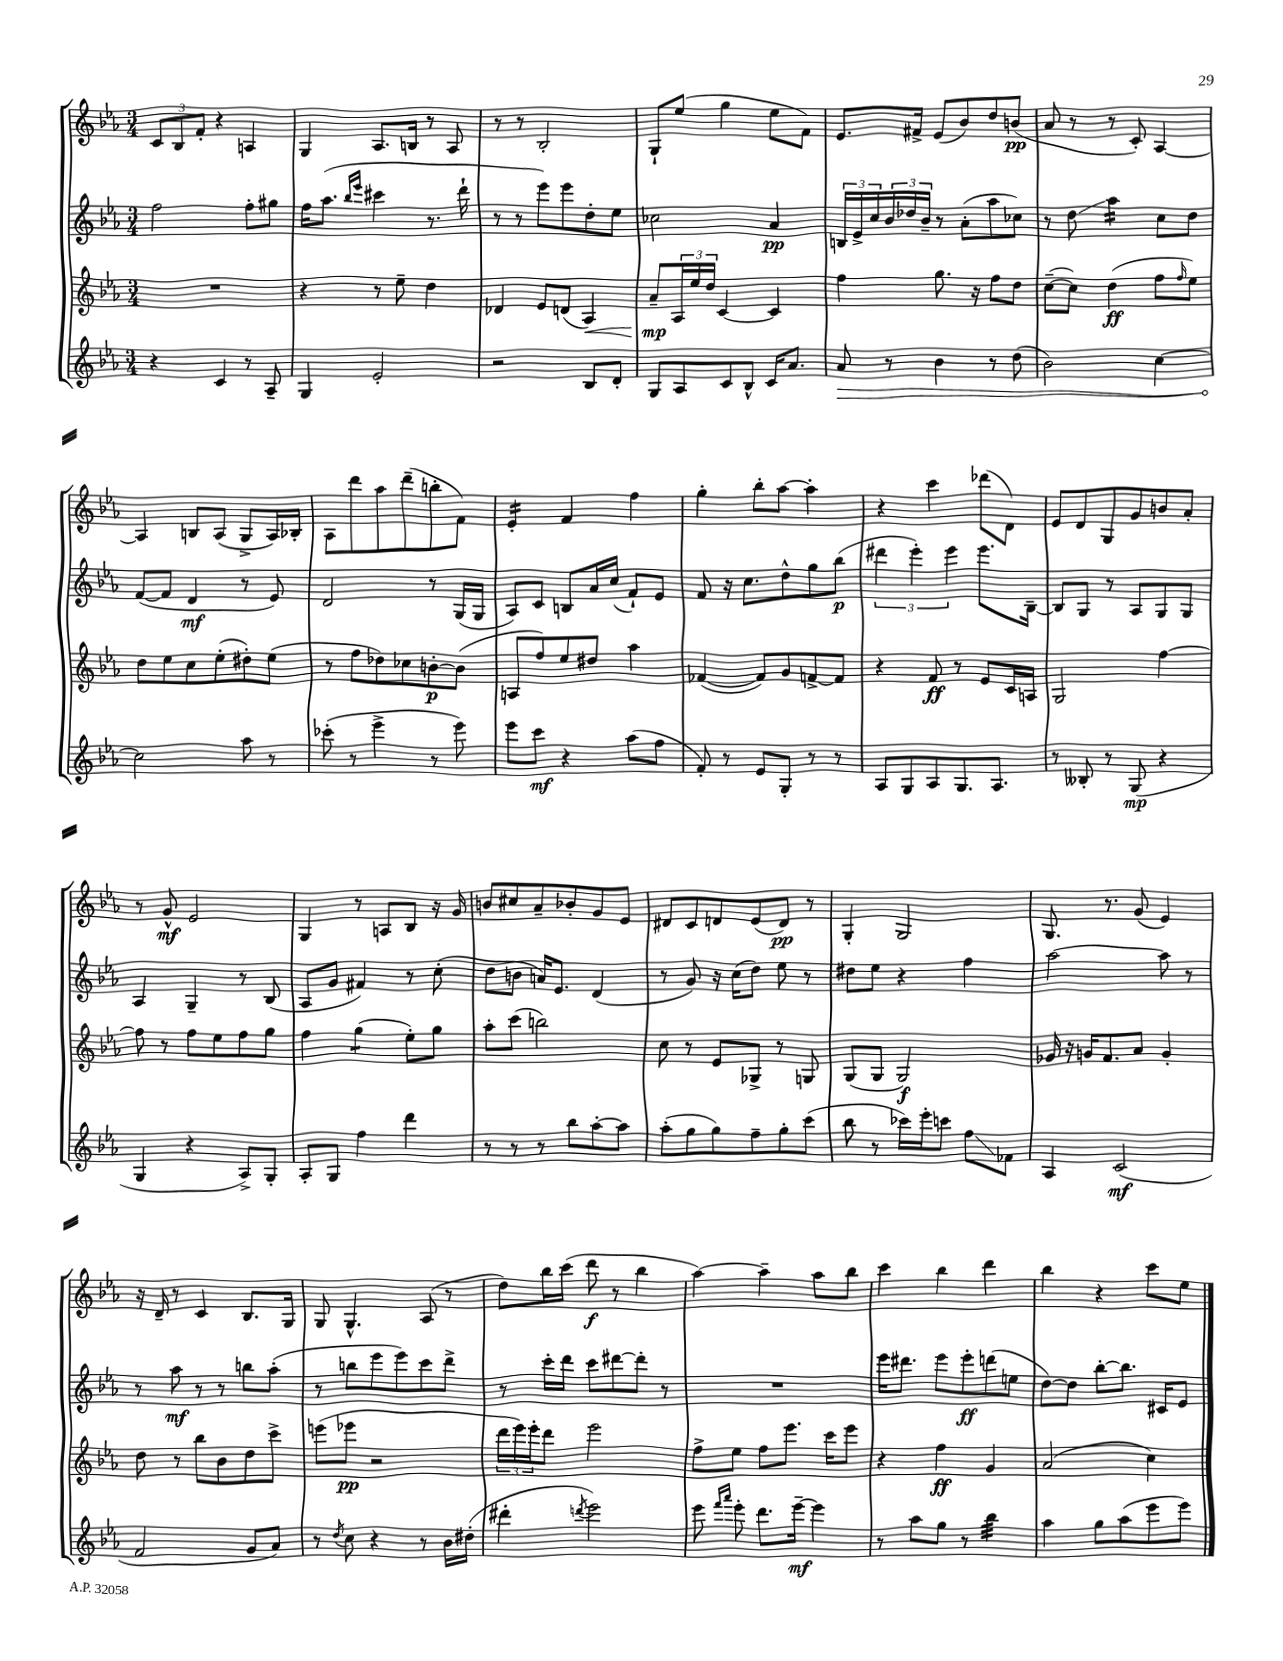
<<
\new StaffGroup <<
\new Staff = "s0" {
    \clef treble \key ees \major \numericTimeSignature \time 3/4
    \tuplet 3/2 { c'8 bes8 f'8-. } r4 a4 |
    g4 aes8. b16 r8 aes8 |
    r8 r8 bes2-. |
    g8-! ees''8( g''4 ees''8 f'8) |
    ees'8. fis'16-> ees'8( bes'8) d''8 b'8\pp( |
    aes'8 r8 r8 c'8-.) aes4~ |
    aes4 b8 aes8( g8-> aes16) bes16-. |
    aes8 d'''8 aes''8 d'''8--( b''8-. f'8) |
    ees'4:16-. f'4 f''4 |
    g''4-. bes''8-. aes''8~ aes''4-. |
    r4 c'''4 des'''8( d'8) |
    ees'8 d'8 g8 g'8 b'8 aes'8-. |
    r8 g'8-^\mf ees'2 |
    g4 r8 a8 bes8 r16 g'16 |
    b'8 cis''8 aes'8-- bes'8-. g'8 ees'8 |
    dis'8 c'8 d'8 ees'8( d'8\pp) r8 |
    g4-. g2 |
    g8. r8. g'8( ees'4) |
    r16 d'16-- r8 c'4 bes8. g16 |
    g8 g4.-^ aes8( r8 |
    d''8) bes''16 c'''16( d'''8\f r8 bes''4 |
    aes''4~) aes''4-- aes''8 bes''8 |
    c'''4 bes''4 d'''4 |
    bes''4 r4 c'''8 ees''8 \bar "|." |
}
\new Staff = "s1" {
    \clef treble \key ees \major \numericTimeSignature \time 3/4
    f''2 f''8-. gis''8 |
    f''16 aes''8.( \grace { bes''16 ees'''16 } cis'''4 r8. d'''16-! |
    r8 r8 ees'''8) ees'''8 d''8-. ees''8 |
    ces''2 aes'4\pp |
    \tuplet 3/2 { b16 ees'16-> c''16 } \tuplet 3/2 { bes'16 des''16 bes'16-- } r8 aes'8-.( aes''8 ces''8) |
    r8 d''8\glissando aes''4:16 c''8 d''8 |
    f'8~( f'8 d'4\mf r8 ees'8) |
    d'2 r8 g16( g16 |
    aes8) c'8 b8 aes'16 c''16( f'8-!) ees'8 |
    f'8 r16 c''8. d''8-^ g''8 bes''8\p( |
    \tuplet 3/2 { dis'''4 ees'''4-.) ees'''4 } ees'''8. bes16~-- |
    bes8 g8 r8 aes8 g8 g8 |
    aes4 g4-- r8 bes8( |
    aes8 g'8 fis'4) r8 c''8-.( |
    d''8 b'8 a'16) ees'8. d'4( |
    r8 g'8) r16 c''16( d''8) ees''8 r8 |
    dis''8 ees''8 r4 f''4 |
    aes''2~ aes''8 r8 |
    r8 aes''8\mf r8 r8 b''8 aes''8-.( |
    r8 b''8 ees'''8 ees'''8) c'''8 d'''8-> |
    r8 c'''16-. d'''16 c'''8 dis'''8~ dis'''8-. r8 |
    R2. |
    ees'''16 dis'''8. ees'''8 ees'''8-.\ff d'''8( e''8 |
    d''8~) d''8 bes''8~-. bes''8. cis'16 ees'8 \bar "|." |
}
\new Staff = "s2" {
    \clef treble \key ees \major \numericTimeSignature \time 3/4
    R2. |
    r4 r8 ees''8-- d''4 |
    des'4 ees'8 d'8( aes4\<) |
    aes'8--\mp\! \tuplet 3/2 { aes16 ees''16 d''16 } c'4~ c'4 |
    f''4 g''8. r16 f''8 d''8 |
    c''8~--( c''8) d''4\ff( f''8 \grace { f''16 } ees''8) |
    d''8 ees''8 c''8 ees''8-.( dis''8-.) ees''8( |
    r8 f''8 des''8) ces''8 b'8~-.\p b'8( |
    a8 f''8) ees''8 dis''8 aes''4 |
    fes'4~( fes'8) g'8 f'8~-> f'8 |
    r4 f'8\ff r8 ees'8 c'16 a16 |
    g2 f''4~ |
    f''8 r8 f''8 ees''8 f''8 g''8 |
    f''4 g''4:8( ees''8-.) g''8 |
    aes''8-. c'''8( b''2) |
    c''8 r8 ees'8 ges8-> r8 g8 |
    g8( g8 g2\f) |
    ges'16 r16 g'16 f'8. aes'8 g'4-. |
    d''8 r8 bes''8 bes'8 d''8 c'''8-> |
    e'''8( ees'''8\pp r2 |
    \tuplet 3/2 { d'''16 ees'''16) ees'''16-. } d'''8 ees'''2 |
    f''8-> ees''8 f''8 ees'''8. c'''16 ees'''8 |
    r4 f''4\ff g'4 |
    aes'2( c''4) \bar "|." |
}
\new Staff = "s3" {
    \clef treble \key ees \major \numericTimeSignature \time 3/4
    r4 c'4 r8 aes8-- |
    g4 ees'2-. |
    r2 bes8 d'8-. |
    g8 aes8 c'8 bes8-^ c'16 aes'8. |
    \once \override Hairpin.circled-tip = ##t aes'8\> r8 bes'4 r8 d''8( |
    bes'2) c''4~ |
    c''2\! aes''8 r8 |
    ces'''8-.( r8 ees'''4-> r8 ees'''8) |
    ees'''8 c'''8\mf r4 aes''8( f''8 |
    f'8-.) r8 ees'8 g8-. r8 r8 |
    aes8 g8 aes8 g8. aes8. |
    r8 beses8-. r8 g8\mp( r4 |
    g4 r4 aes8->) g8-. |
    aes8-. g8 f''4 d'''4 |
    r8 r8 r8 bes''8 aes''8~-. aes''8 |
    aes''8-.( g''8 g''8) f''8-- g''8-. c'''8( |
    bes''8 r8 ces'''16) ees'''16-. c'''8 f''8\glissando fes'8 |
    aes4 c'2\mf( |
    f'2 g'8 aes'8) |
    r8 \acciaccatura { d''8 } c''8 r4 r8 bes'16 dis''16-.( |
    dis'''4-. \acciaccatura { d'''8 } ees'''2) |
    ees'''8 \grace { f'''16 aes'''16 } ees'''8-. d'''8. ees'''16~--\mf ees'''4 |
    r8 aes''8 g''8 r8 bes''4:32 |
    aes''4 g''8 aes''8( ees'''8 ees'''8) \bar "|." |
}
>>
>>
\layout { \context { \Score \remove "Bar_number_engraver" } }
